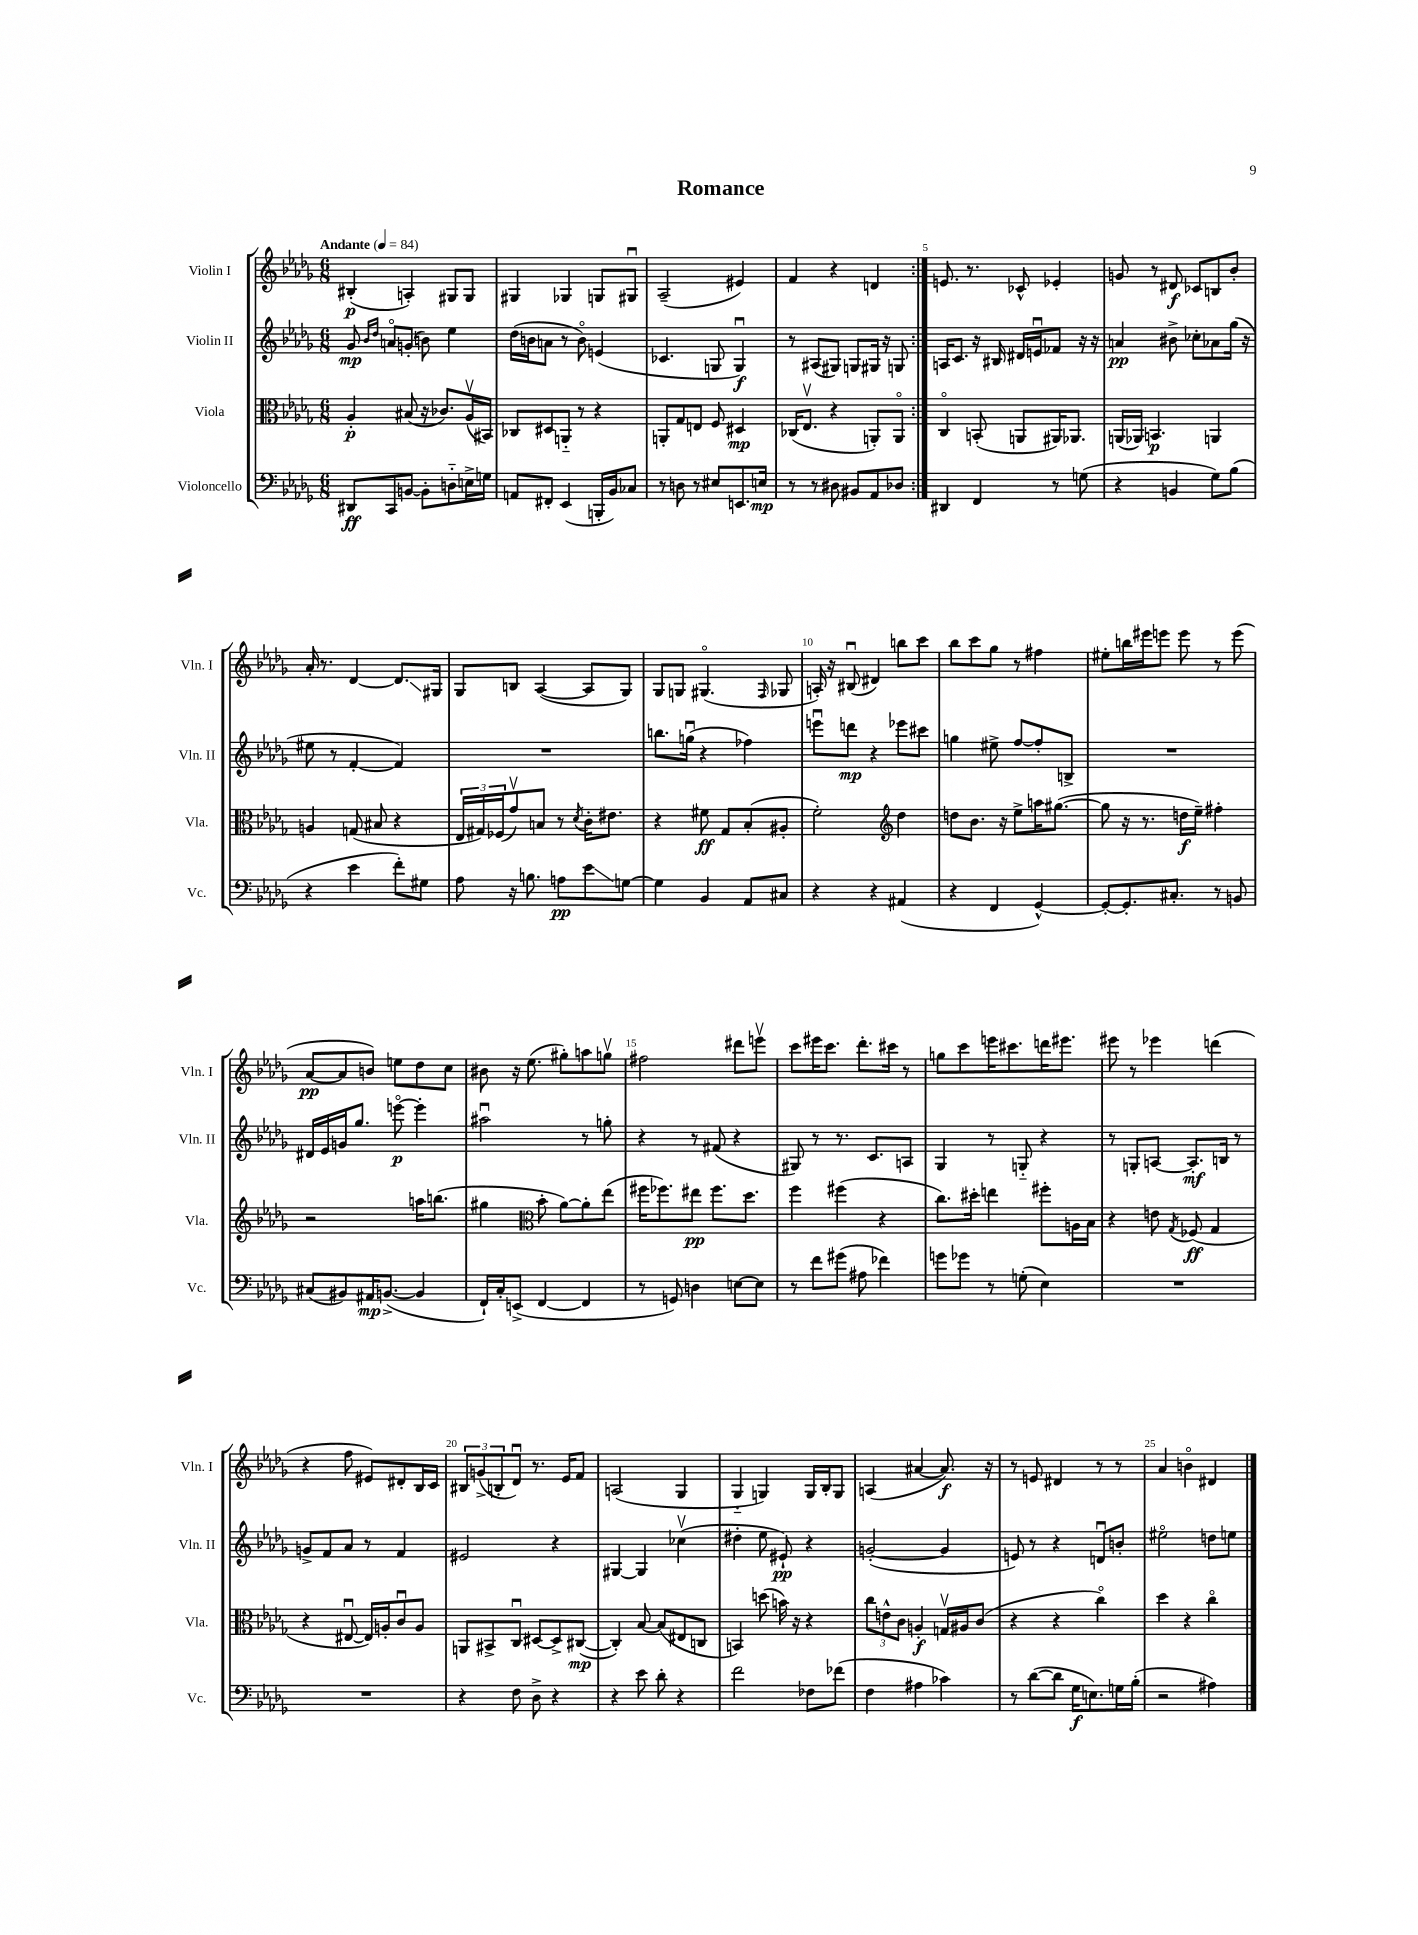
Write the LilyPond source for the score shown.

\header { title = "Romance" }
<<
\new StaffGroup <<
\new Staff = "s0" \with { instrumentName = "Violin I" shortInstrumentName = "Vln. I" } {
    \clef treble \key des \major \numericTimeSignature \time 6/8 \tempo "Andante" 4 = 84
    \repeat volta 2 { bis4-.\p( a4-.) gis8 gis8 |
    gis4 ges4 g8 gis8\downbow |
    aes2--( eis'4) |
    f'4 r4 d'4 | }
    e'8. r8. ces'8-^ ees'4-. |
    g'8 r8 dis'8\f ces'8 b8 bes'8-. |
    aes'16-. r8. des'4~ des'8.\glissando gis16 |
    ges8 b8 aes4~( aes8 ges8) |
    ges8 g8 gis4.\flageolet( \grace { f16 } ges8 |
    a16-.) r16 bis8\downbow( dis'4) b''8 c'''8 |
    bes''8 c'''8 ges''8 r8 fis''4 |
    eis''8-. b''16 eis'''16 e'''8 e'''8 r8 e'''8( |
    aes'8~\pp aes'8 b'8) e''8 des''8 c''8 |
    bis'8 r16 ees''8.( gis''8-.) a''8 g''8\upbow |
    fis''2 dis'''8 e'''8\upbow |
    c'''8 eis'''16 c'''8. des'''8.-. cis'''16 r8 |
    g''8 c'''8 e'''16 cis'''8. d'''16 eis'''8. |
    eis'''8 r8 ees'''4 d'''4( |
    r4 f''8 eis'8) dis'8-. bes16 c'16 |
    \tuplet 3/2 { bis8 g'8->( b8-. } des'8\downbow) r8. ees'16 f'8 |
    a2( ges4 |
    ges4-_ g4) g16 bes16-. g8 |
    a4( ais'4~ ais'8.\f) r16 |
    r8 e'8 dis'4 r8 r8 |
    aes'4 b'4\flageolet dis'4 \bar "|." |
}
\new Staff = "s1" \with { instrumentName = "Violin II" shortInstrumentName = "Vln. II" } {
    \clef treble \key des \major \numericTimeSignature \time 6/8
    \repeat volta 2 { ges'8\mp \grace { bes'16 des''16 } a'8\flageolet g'8-.( b'8) ees''4 |
    des''16( b'16 a'8 r8 b'8\flageolet) e'4( |
    ces'4. g8 g4\downbow\f) |
    r8 ais8( gis8) g8 gis16 r16 g8 | }
    a16 c'8. r16 bis16 dis'16 e'16\downbow fes'8 r16 r16 |
    a'4\pp bis'8-> ces''8-. aes'8 ges''16( r16 |
    eis''8 r8 f'4~-. f'4) |
    R2. |
    b''8. g''16\downbow( r4 fes''4) |
    e'''8\downbow d'''8\mp r4 ees'''8 cis'''8 |
    g''4 eis''8-> f''8~ f''8-. b8-> |
    R2. |
    dis'16 ees'16 g'16 ges''8. e'''8~\flageolet\p e'''4-. |
    ais''2\downbow r8 g''8-. |
    r4 r8 fis'8( r4 |
    gis8) r8 r8. c'8. a8 |
    ges4 r8 g8-_ r4 |
    r8 g8-. a8~ a8.-.\mf b16 r8 |
    g'8-> f'8 aes'8 r8 f'4 |
    eis'2 r4 |
    gis4~ gis4 ces''4\upbow( |
    dis''4-. ees''8 eis'8-!\pp) r4 |
    g'2~-.( g'4 |
    e'8) r8 r4 d'8\downbow b'8-. |
    eis''2\flageolet d''8 e''8 \bar "|." |
}
\new Staff = "s2" \with { instrumentName = "Viola" shortInstrumentName = "Vla." } {
    \clef alto \key des \major \numericTimeSignature \time 6/8
    \repeat volta 2 { aes4-.\p bis8( r16 ces'8.) aes16\upbow( bis,16) |
    ces8 dis8 a,8-_ r8 r4 |
    a,8-. ges8 e8 f8 dis4\mp |
    ces16( ees8.\upbow r4 a,8-.) a,8\flageolet | }
    c4\flageolet b,8-.( a,8 ais,16) aes,8. |
    a,16( aes,16) b,4.\p a,4 |
    a4 g8( bis8 r4 |
    \tuplet 3/2 { ees16 gis16) fes16( } ges'8\upbow) b8 r8 \acciaccatura { des'8 } c'16-. eis'8. |
    r4 fis'8\ff ges8 bes8-.( ais8-. |
    f'2-.) \clef treble des''4 |
    d''8 bes'8. r16 ees''8-> a''16 gis''8.~( |
    gis''8 r16 r8. d''16\f ees''16--) fis''4-. |
    r2 a''16 b''8.( |
    gis''4 \clef alto bes'8-. aes'8~) aes'8-. ees''8( |
    fis''16 fes''8.) eis''8\pp fes''8. des''8. |
    f''4 fis''4( r4 |
    c''8.) dis''16-. e''4 fis''8-. a16 bes16 |
    r4 e'8 \acciaccatura { ges8 } fes8\ff( ges4 |
    r4 eis8~\downbow eis16) a16-. c'8\downbow a8 |
    a,8 bis,8-> c8\downbow dis8~ dis8-> cis8~\mp( |
    cis4-.) bes8~ bes8( eis8 c8 |
    b,4) d''8( b'16) r16 r4 |
    \tuplet 3/2 { c''8 e'8-^ c'8 } a4-.\f g16\upbow ais16 c'8( |
    r4 r4 c''4\flageolet) |
    des''4 r4 c''4\flageolet \bar "|." |
}
\new Staff = "s3" \with { instrumentName = "Violoncello" shortInstrumentName = "Vc." } {
    \clef bass \key des \major \numericTimeSignature \time 6/8
    \repeat volta 2 { dis,8\ff c,8 b,8~ b,8-. d8-_ e16-> g16 |
    a,8 fis,8-. ees,4( b,,16-. bes,16) ces8 |
    r8 d8 r8 eis8 e,8. e16\mp |
    r8 r8 dis8 bis,8 aes,8 des8 | }
    dis,4 f,4 r8 g8( |
    r4 b,4 ges8) bes8( |
    r4 ees'4 f'8-.) gis8 |
    aes8 r16 b8. a8\pp ees'8\glissando g8~ |
    g4 bes,4 aes,8 cis8 |
    r4 r4 ais,4( |
    r4 f,4 ges,4~-^) |
    ges,8~-. ges,8.-. cis8.-. r8 b,8 |
    cis8( bis,8) ais,16\mp b,8.~->( b,4 |
    f,16-!) c16-. e,8->( f,4~ f,4 |
    r8 g,8) d4 e8~ e8 |
    r8 f'8 gis'8( ais8 fes'4) |
    g'8 ges'8 r8 g8-.( ees4) |
    R2. |
    R2. |
    r4 f8 des8-> r4 |
    r4 ees'8 des'8-. r4 |
    f'2 fes8 fes'8( |
    f4 ais4 ces'4) |
    r8 des'8~( des'8 ges16\f e8.) g16 bes16-.( |
    r2 ais4) \bar "|." |
}
>>
>>
\layout { \context { \Score \override BarNumber.break-visibility = ##(#f #t #t) barNumberVisibility = #(every-nth-bar-number-visible 5) } }
